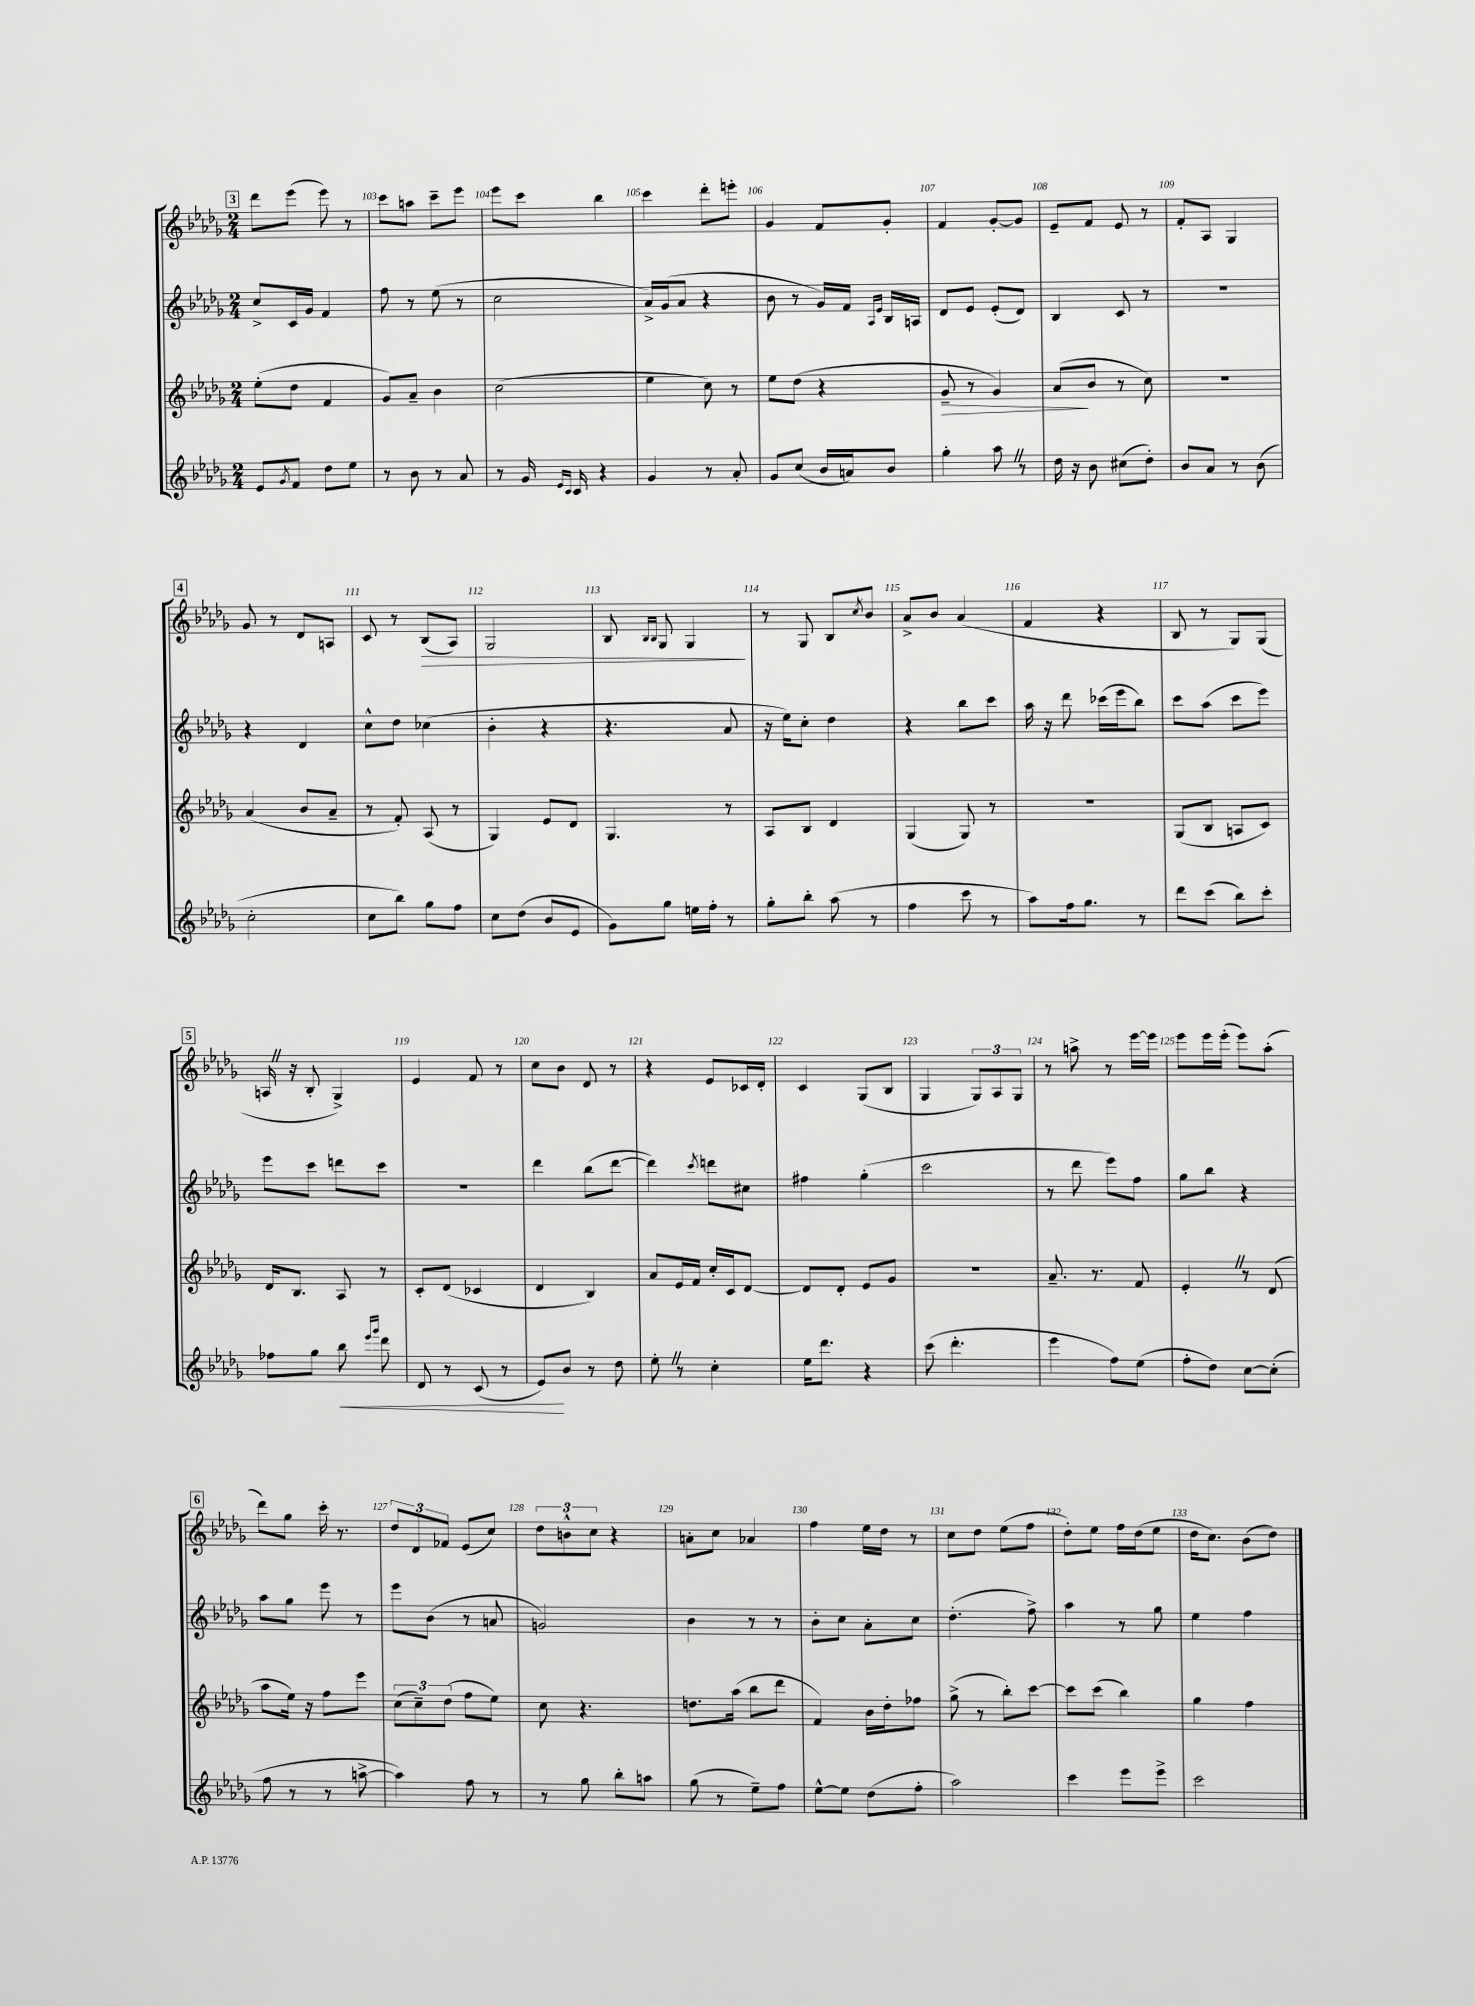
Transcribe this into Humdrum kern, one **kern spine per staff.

**kern	**kern	**kern	**kern
*staff4	*staff3	*staff2	*staff1
*clefG2	*clefG2	*clefG2	*clefG2
*k[b-e-a-d-g-]	*k[b-e-a-d-g-]	*k[b-e-a-d-g-]	*k[b-e-a-d-g-]
*M2/4	*M2/4	*M2/4	*M2/4
8e-	(8ee-'	8cc^	8ddd-
8qg-	.	.	.
8f	8dd-	16c	(8eee-
.	.	16g-	.
8dd-	4f	4f	8eee-)
8ee-	.	.	8r
=	=	=	=
8r	8g-)	8ff	8ccc
8b-	8a-~	8r	8aa
8r	4b-	(8ee-	8ccc~
8a-	.	8r	8eee-
=	=	=	=
8r	(2cc	2cc	8eee-
16g-	.	.	8ccc
16qqe-	.	.	.
16qqc	.	.	.
16c	.	.	.
4r	.	.	4bb-
=	=	=	=
4g-	4ee-	16a-^)	4ccc
.	.	(16g-	.
.	.	8a-	.
8r	8cc)	4r	8ddd-'
8a-'	8r	.	8eee'
=	=	=	=
8g-	8ee-	8b-	4g-
(8cc	(8dd-	8r	.
16b-	4r	16g-)	8f
16a)	.	16f	.
.	.	16qqA-	.
.	.	16qqe-	.
8b-	.	16B-	8g-'
.	.	16A	.
=	=	=	=
4gg-'	8g-~	8d-	4f
.	8r	8e-	.
8aa-	4g-)	(8e-'	[8g-'
8r	.	8d-)	8g-]
=	=	=	=
16dd-	(8a-	4B-	8e-~
16r	.	.	.
8b-	8b-	.	8f
(8cc#	8r	8c	8e-
8dd-')	8cc)	8r	8r
=	=	=	=
8b-	2r	2r	8f'
8a-	.	.	8A-
8r	.	.	4G-
(8b-	.	.	.
=	=	=	=
2cc'	(4a-	4r	8g-
.	.	.	8r
.	8b-	4d-	8d-
.	8a-~	.	8A
=	=	=	=
8cc	8r	8cc^^	8c
8bb-)	8f')	8dd-	8r
8gg-	(8A-	(4cc-	(8B-
8ff	8r	.	8A-)
=	=	=	=
8cc	4G-)	4b-'	2G-
(8dd-	.	.	.
8b-	8e-	4r	.
8e-	8d-	.	.
=	=	=	=
8g-)	4.G-	4.r	8B-
.	.	.	16qqB-
.	.	.	16qqB-
8gg-	.	.	8G-
16ee	.	.	4G-
16ff'	.	.	.
8r	8r	8a-	.
=	=	=	=
8gg-'	8A-	16r	8r
.	.	16ee-)	.
8bb-'	8B-	8cc'	8G-
(8aa-	4d-	4dd-	8B-
.	.	.	8qcc
8r	.	.	8b-
=	=	=	=
4ff	(4G-	4r	8a-^
.	.	.	8b-
8ccc	8G-)	8bb-	(4a-
8r	8r	8ccc	.
=	=	=	=
8aa-)	2r	16aa-	4f
.	.	16r	.
16ff	.	8ddd-	.
8.gg-	.	.	.
.	.	(16ccc-	4r
.	.	16eee-	.
8r	.	8bb-)	.
=	=	=	=
8ddd-	(8G-	8ccc	8B-
(8ccc	8B-	(8aa-	8r
8bb-)	8A	8ccc	8G-)
8ccc'	8c)	8eee-)	(8G-
=	=	=	=
8ff-	16d-	8eee-	16A
.	8.B-	.	16r
8gg-	.	8ccc	8B-'
8bb-	8A-	8ddd	4G-^)
16qqeee-	.	.	.
16qqggg-	.	.	.
8ddd-	8r	8ccc	.
=	=	=	=
8d-	8c'	2r	4e-
8r	(8d-	.	.
(8c	4c-	.	8f
8r	.	.	8r
=	=	=	=
8e-)	4d-	4ddd-	8cc
8b-	.	.	8b-
8r	4B-)	(8bb-	8d-
8dd-	.	[8ddd-	8r
=	=	=	=
8ee-'	8a-	4ddd-])	4r
8r	16e-	.	.
.	16f	.	.
.	.	8qccc	.
4cc'	16cc'	8ddd	8e-
.	16c	.	.
.	[8d-	8cc#	16c-
.	.	.	16d-'
=	=	=	=
16ee-	8d-]	4ff#	4c
8.ddd-	.	.	.
.	8d-'	.	.
4r	8e-	(4gg-'	(8G-
.	8g-	.	8B-
=	=	=	=
(8ccc	2r	2ccc	4G-
4.ddd-'	.	.	.
.	.	.	12G-)
.	.	.	12A-
.	.	.	12G-
=	=	=	=
4eee-	8.a-~	8r	8r
.	.	8ddd-	8aa^
.	8.r	.	.
8ff)	.	8eee-)	8r
(8ee-	8f	8ff	[16eee-
.	.	.	16eee-]
=	=	=	=
8ff'	4e-'	8gg-	8eee-
8dd-)	.	8bb-	16eee-
.	.	.	(16eee-'
[8cc	8r	4r	8eee-)
(8cc']	(8d-	.	(8aa-'
=	=	=	=
8ff	8aa-	8aa-	8ddd-)
8r	16ee-)	8gg-	8gg-
.	16r	.	.
8r	8ff	8eee-	16ccc'
.	.	.	8.r
[8aa^	8eee-	8r	.
=	=	=	=
4aa])	(12cc	8eee-	12dd-
.	12cc~)	.	12d-
.	.	(8b-	.
.	(12dd-	.	12f-
8ff	8ff	8r	(8e-
8r	8ee-)	8a	8cc)
=	=	=	=
8r	8cc	2g)	12dd-
.	.	.	12b^^
8gg-	4.r	.	.
.	.	.	12cc
8bb-'	.	.	4r
8aa	.	.	.
=	=	=	=
(8gg-	8.dd	4b-	8a'
8r	.	.	8cc
.	(16aa-	.	.
8ee-~)	8bb-	8r	4a-
8ff	8ddd-	8r	.
=	=	=	=
[8ee-^^	4f)	8b-'	4ff
8ee-]	.	8cc	.
(8dd-	16b-	8a-'	16ee-
.	16dd-'	.	16dd-
8ff'	8ff-	8cc	8r
=	=	=	=
2aa-)	(8gg-^	(4.dd-'	8cc
.	8r	.	8dd-
.	8bb-')	.	(8ee-
.	[8ccc	8ff^)	8ff
=	=	=	=
4ccc	8ccc]	4aa-	8dd-')
.	(8ccc	.	8ee-
8eee-	4bb-)	8r	16ff
.	.	.	(16dd-
8eee-^	.	8gg-	8ee-
=	=	=	=
2ccc	4gg-	4ee-	16dd-
.	.	.	8.cc)
.	4ff	4ff	(8b-
.	.	.	8dd-)
==	==	==	==
*-	*-	*-	*-
